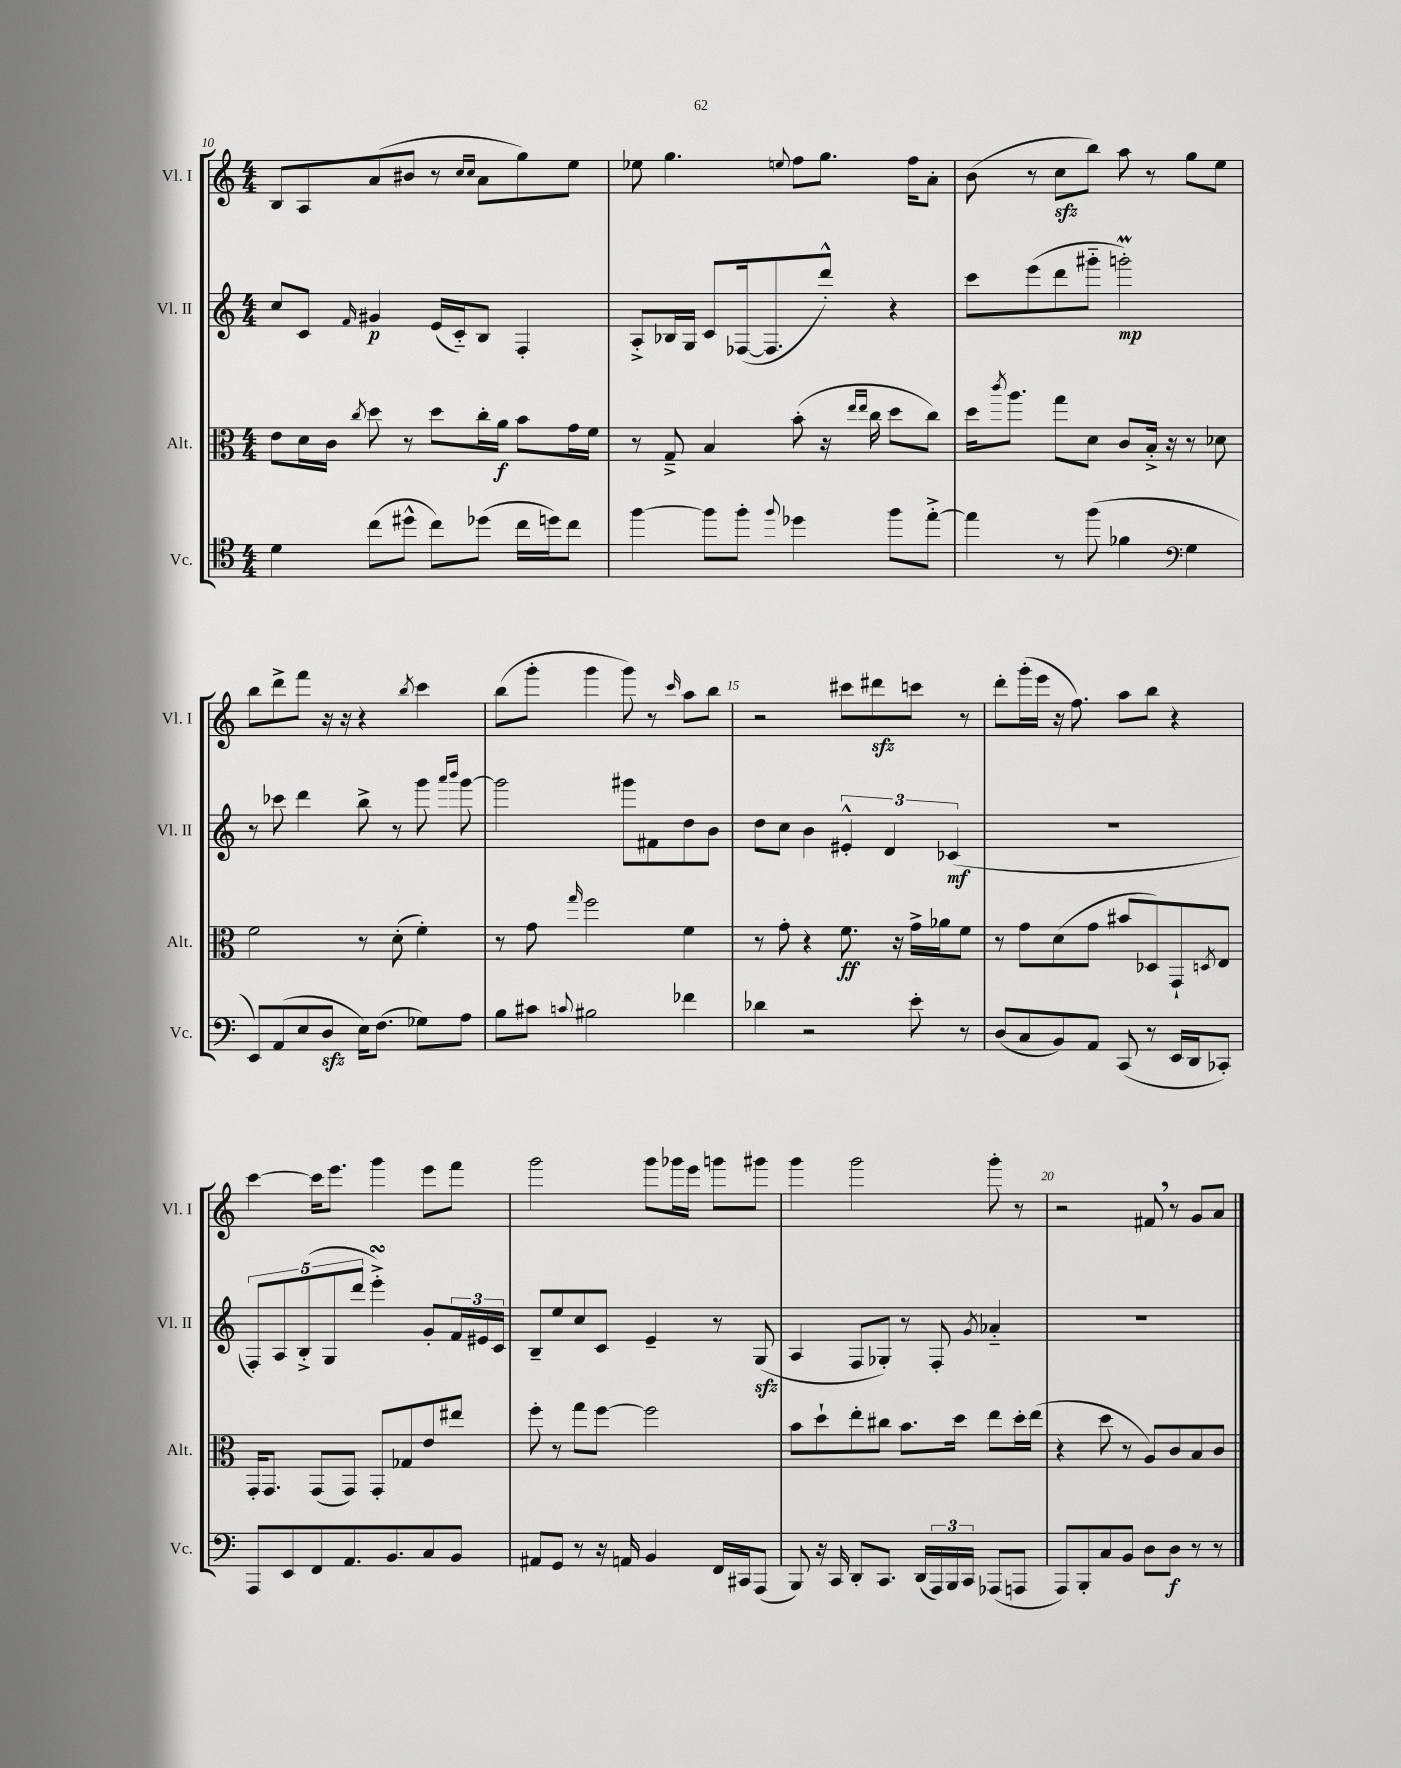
<<
\new StaffGroup <<
\new Staff = "s0" \with { instrumentName = "Vl. I" shortInstrumentName = "Vl. I" } {
    \clef treble \key c \major \numericTimeSignature \time 4/4
    b8 a8 a'8( bis'8 r8 \grace { c''16 c''16 } a'8 g''8) e''8 |
    ees''8 g''4. \appoggiatura { e''8 } f''8 g''8. f''16 a'8-. |
    b'8( r8 c''8\sfz b''8) a''8 r8 g''8 e''8 |
    b''8 d'''8-> f'''8 r16 r16 r4 \acciaccatura { b''8 } c'''4 |
    b''8( g'''8-. g'''4 g'''8) r8 \grace { c'''16 } a''8 b''8 |
    r2 cis'''8 dis'''8\sfz c'''8 r8 |
    d'''8-. g'''16-.( e'''16 r16 f''8.) a''8 b''8 r4 |
    c'''4~ c'''16 e'''8. g'''4 e'''8 f'''8 |
    g'''2 g'''8 ges'''16 e'''16 g'''8 gis'''8 |
    g'''4 g'''2 g'''8-. r8 |
    r2 fis'8 \breathe r8 g'8 a'8 \bar "|." |
}
\new Staff = "s1" \with { instrumentName = "Vl. II" shortInstrumentName = "Vl. II" } {
    \clef treble \key c \major \numericTimeSignature \time 4/4
    c''8 c'8 \grace { f'16 } gis'4\p e'16( c'16-_) b8 f4-. |
    a8-.-> bes16 g16 c'8 fes16~( fes8. d'''8-.-^) r4 |
    c'''8 e'''8( d'''8 gis'''8-_ g'''2-.\prall\mp) |
    r8 ces'''8 d'''4 b''8-> r8 g'''8 \grace { a'''16 b'''16 } g'''8~ |
    g'''2 gis'''8 fis'8 d''8 b'8 |
    d''8 c''8 b'4 \tuplet 3/2 { eis'4-.-^ d'4 ces'4\mf( } |
    R1 |
    \tuplet 5/4 { f8-.) a8 b8-.->( g8 d'''8 } e'''4-.->\turn) g'8-. \tuplet 3/2 { f'16 eis'16 c'16 } |
    b8-- e''8 c''8 c'8 e'4-- r8 g8\sfz( |
    a4 f8 ges8-.) r8 f8-. \acciaccatura { g'8 } aes'4-_ |
    R1 \bar "|." |
}
\new Staff = "s2" \with { instrumentName = "Alt." shortInstrumentName = "Alt." } {
    \clef alto \key c \major \numericTimeSignature \time 4/4
    e'8 d'16 c'16 \acciaccatura { c''8 } d''8 r8 d''8 c''16-. a'16\f b'8 g'16 f'16 |
    r8 g8---> b4 b'8-.( r16 \grace { e''16 e''16 } c''16 d''8 c''8) |
    d''16 \acciaccatura { c'''8 } a''8. g''8 d'8 c'8 b16-.-> r16 r8 des'8 |
    f'2 r8 d'8-.( f'4-.) |
    r8 g'8 \grace { g''16 } f''2 f'4 |
    r8 g'8-. r4 f'8.\ff r16 g'16-> aes'16 f'8 |
    r8 g'8 d'8( g'8 bis'8 des8) g,8-! \acciaccatura { d8 } e8 |
    g,16-. g,8. g,8( g,8) g,8-. ges8 e'8 eis''8 |
    f''8-. r8 g''8 f''8~ f''2 |
    b'8 d''8-! e''8-. cis''8 b'8. d''16 e''8 d''16-. e''16( |
    r4 d''8 r8 a8) c'8 b8 c'8 \bar "|." |
}
\new Staff = "s3" \with { instrumentName = "Vc." shortInstrumentName = "Vc." } {
    \clef tenor \key c \major \numericTimeSignature \time 4/4
    d'4 c''8( dis''8-^ c''8) des''8( c''16 d''16) c''8 |
    f''4~ f''8 f''8-. \appoggiatura { f''8 } des''4 f''8 e''8~-.-> |
    e''4 r8 f''8( fes'4 \clef bass g4 |
    e,8) a,8( e8 d8\sfz e16) f8.( ges8) a8 |
    b8 cis'8 \appoggiatura { c'8 } bis2 fes'4 |
    des'4 r2 e'8-. r8 |
    d8( c8 b,8) a,8 c,8( r8 e,16 d,16 ces,8-.) |
    a,,8 e,8 f,8 a,8. b,8. c8 b,8 |
    ais,8 g,8 r8 r16 a,16 b,4 f,16 cis,16 a,,8( |
    b,,8) r16 c,16 d,8-. c,8. d,16( \tuplet 3/2 { a,,16) b,,16 c,16 } aes,,8( a,,8 |
    a,,8) b,,8-. c8 b,8 d8 d8\f r8 r8 \bar "|." |
}
>>
>>
\layout { \context { \Score currentBarNumber = #10 \override BarNumber.break-visibility = ##(#f #t #t) barNumberVisibility = #(every-nth-bar-number-visible 5) } }
